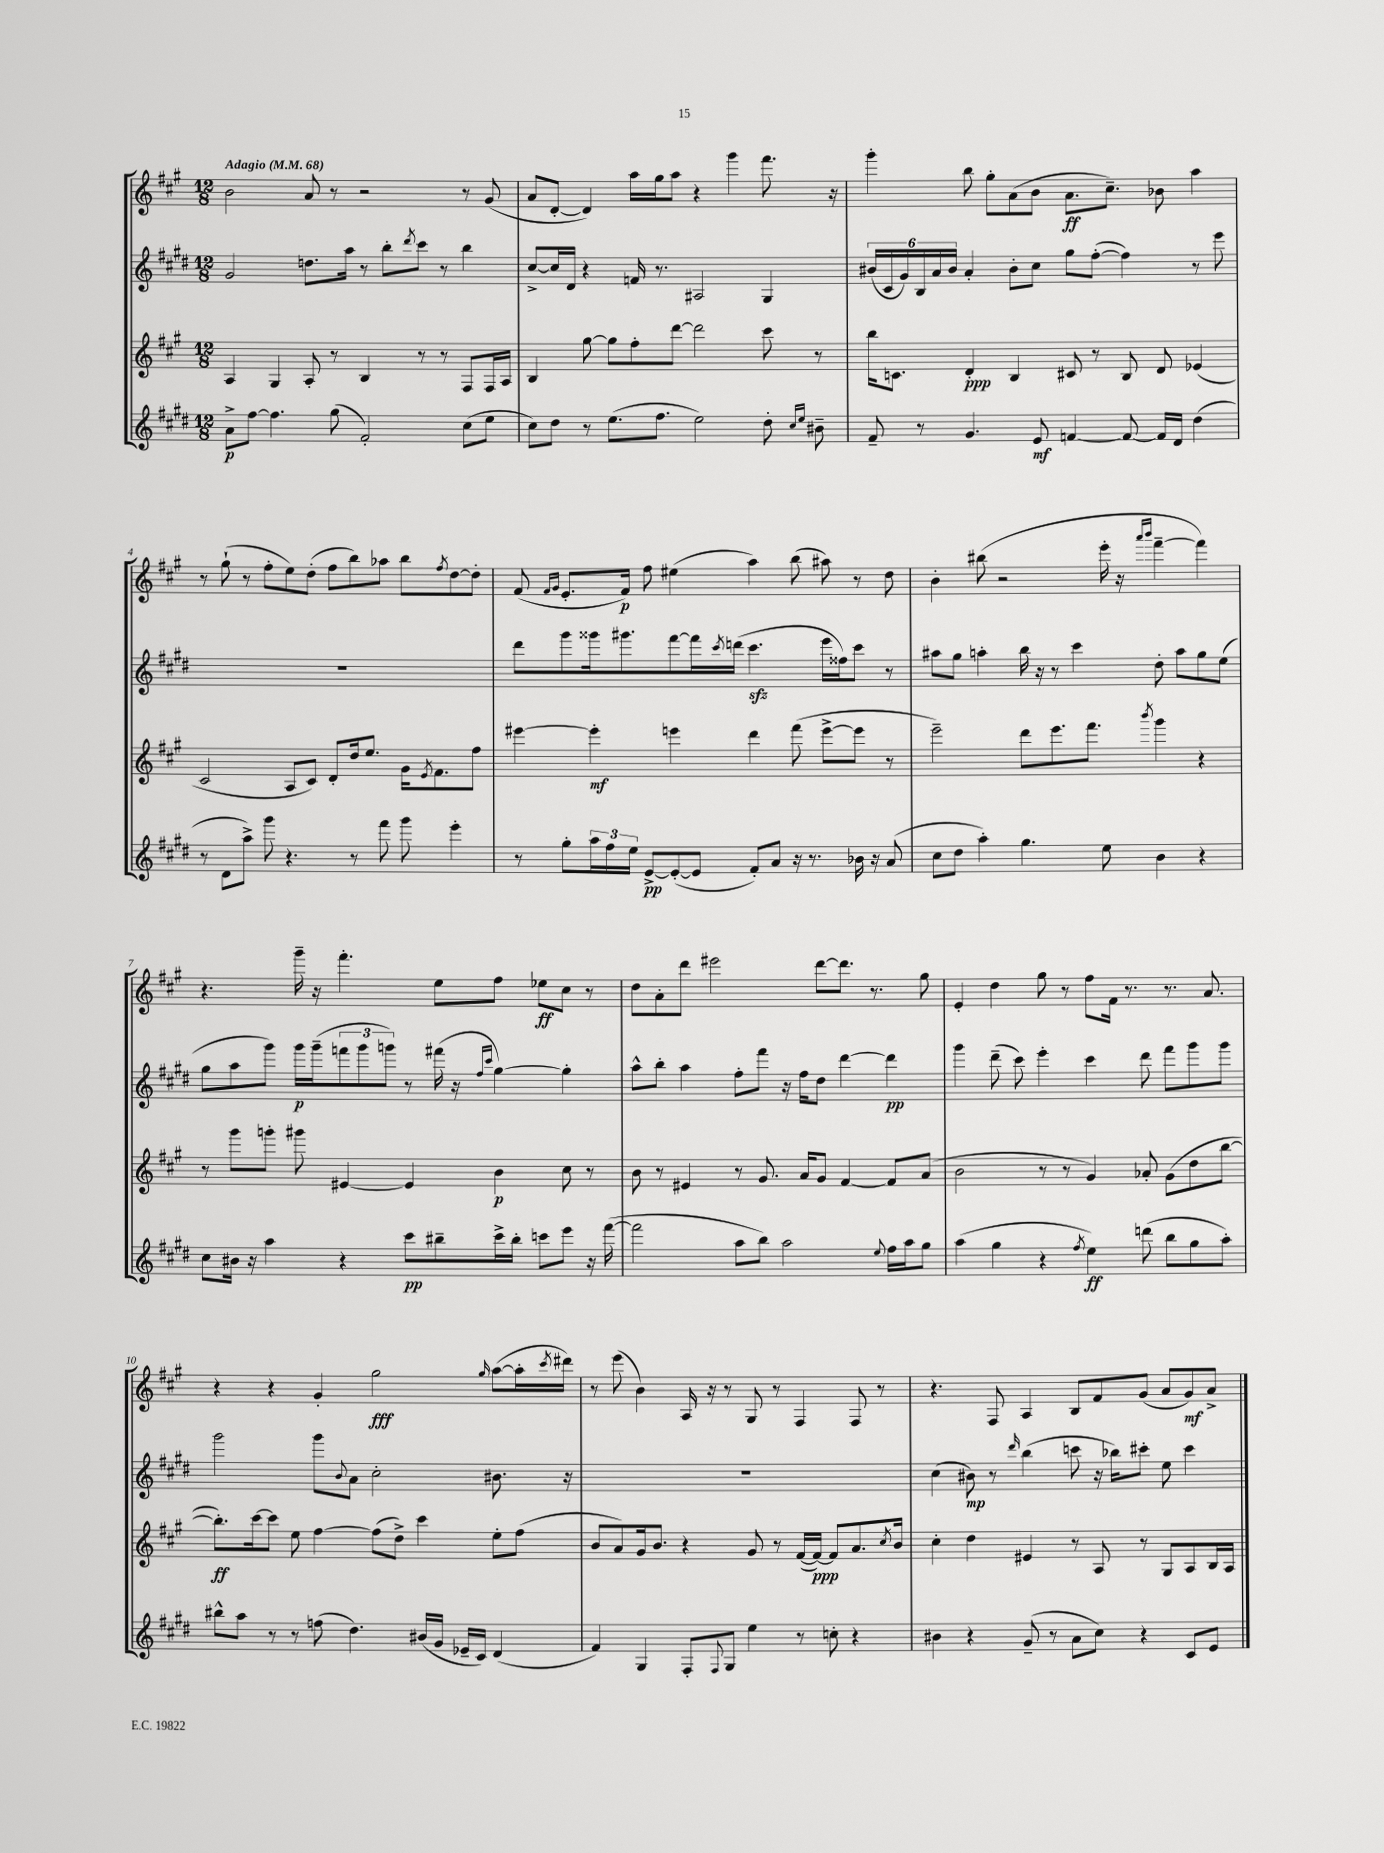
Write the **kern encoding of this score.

**kern	**kern	**kern	**kern
*staff4	*staff3	*staff2	*staff1
*clefG2	*clefG2	*clefG2	*clefG2
*k[f#c#g#d#]	*k[f#c#g#]	*k[f#c#g#d#]	*k[f#c#g#]
*M12/8	*M12/8	*M12/8	*M12/8
*MM68	*MM68	*MM68	*MM68
8a^	4A	2g#	2b
[8ff#	.	.	.
4.ff#]	4G#	.	.
.	8A'	8.dd	8a
(8gg#	8r	.	8r
.	.	16aa	.
2f#')	4B	8r	2r
.	.	8bb'	.
.	.	8qddd#	.
.	8r	8ccc#	.
.	8r	8r	.
(8cc#	8F#	4bb	8r
8ee	16F#	.	(8g#
.	16A	.	.
=	=	=	=
8cc#)	4B	[8cc#^	8a
8dd#	.	16cc#]	[8d'
.	.	16d#	.
8r	[8gg#	4r	4d])
(8.ee	8gg#]	.	.
.	8ff#'	16f	16aa
8.ff#	.	8.r	16gg#
.	[8ddd	.	8aa
2ee)	2ddd]	2A#	4r
.	.	.	4ggg#
8dd#'	8ccc#	4G#	8.fff#
16qqcc#	.	.	.
16qqee	.	.	.
8b#~	8r	.	.
.	.	.	16r
=	=	=	=
8f#~	16bb	(24b#	4ggg#'
.	.	24c#	.
.	8.c	.	.
.	.	24g#)	.
8r	.	24B	.
.	.	24a	.
.	.	24b#	.
4.g#	4d'	4a'	8bb
.	.	.	8gg#'
.	4B	8b#'	(8a
8e	.	8cc#	8b
[4f	8c#	8gg#	8.a
.	8r	([8ff#'	.
.	.	.	8.cc#~)
8f_	8B	4ff#])	.
16f]	8d	.	8b-
16d#	.	.	.
(4dd#	(4e-	8r	4aa
.	.	8eee	.
=	=	=	=
8r	2c#	1.r	8r
8d#	.	.	(8gg#`
8aa^)	.	.	8r
8ggg#	.	.	8ff#'
4.r	8A	.	8ee)
.	8c#)	.	(8dd'
.	8d'	.	8ff#
8r	16dd	.	8bb)
.	8.ee	.	.
8fff#	.	.	8aa-
8ggg#	16g#	.	8bb
.	8qe	.	.
.	8.f#	.	.
.	.	.	8qff#
4eee'	.	.	[8dd
.	8ff#	.	8dd']
=	=	=	=
8r	[4eee#	8ddd#	(8f#
.	.	.	16qqf#
.	.	.	16qqg#
8gg#'	.	8ggg#	8.e'
24aa	4eee#']	16ggg##	.
24ff#	.	.	.
.	.	8.ggg#	16f#)
24ee	.	.	.
[8e^	.	.	8ff#
(8e'_	4eee	[8fff#	(4ee#
8e]	.	16fff#]	.
.	.	8qccc#	.
.	.	(16ddd	.
8f#')	4ddd	4.ccc#	4aa)
8a	.	.	.
16r	(8fff#	.	(8bb
8.r	.	.	.
.	[8eee^	16eee	8aa#)
.	.	16ff##)	.
16b-	8eee]	8ccc#	8r
16r	.	.	.
(8a	8r	8r	8dd
=	=	=	=
8cc#	2eee~)	8aa#	4b'
8dd#	.	8gg#	.
4aa')	.	4aa'	(8bb#
.	.	.	2r
4.gg#	8ddd	16bb	.
.	.	16r	.
.	8.eee	8r	.
.	.	4ccc#	.
.	8.fff#	.	.
8ee	.	.	16eee'
.	.	.	16r
.	.	.	16qqaaa
.	8qbbb	.	16qqbbb
4b	4ggg#	8dd#'	[4fff#~
.	.	8aa	.
4r	4r	8gg#	4fff#])
.	.	(8ee	.
=	=	=	=
8cc#	8r	8gg#	4.r
16b#	8ggg#	8aa	.
16r	.	.	.
4aa	8ggg'	8ggg#)	.
.	8ggg#	16ggg#	16ggg#~
.	.	(16ggg#~	16r
4r	[4e#	12fff	4.fff#'
.	.	12ggg#	.
.	.	12ggg)	.
8ccc#	4e#]	8r	.
8bb#~	.	(16fff#	8ee
.	.	16r	.
.	.	16qqff#	.
.	.	16qqccc#	.
16ccc#^	4b	[4gg#)	8ff#
16bb#'	.	.	.
8ccc	.	.	8ee-
8eee	8cc#	4gg#']	8cc#
16r	8r	.	8r
([16fff#	.	.	.
=	=	=	=
2fff#]	8b	8aa^^	8dd
.	8r	8bb'	8a'
.	4e#	4aa	8ddd
.	.	.	2eee#
8aa	8r	8ff#'	.
8bb)	8.g#	8fff#	.
2aa	.	16r	.
.	16a	16ff#	.
.	8g#	8dd#	[8ddd
.	[4f#	[4ddd#	8.ddd]
.	.	.	8.r
8qqee	.	.	.
16ff#	8f#]	4ddd#]	.
16aa	.	.	.
8gg#	(8a	.	8gg#
=	=	=	=
(4aa	2b	4ggg#	4e'
4gg#	.	(8ddd#~	4dd
.	.	8ccc#)	.
4r	8r	4eee'	8gg#
.	8r	.	8r
8qff#	.	.	.
4ee)	4g#)	4ccc#	8ff#
.	.	.	16f#
.	.	.	8.r
(8ddd	8a-'	8ddd#	.
8bb	(8g#	8fff#	8.r
8gg#	8dd	8ggg#	.
.	.	.	8.a
8aa')	[8bb	8ggg#	.
=	=	=	=
8bb#^^	8.bb'])	2ggg#	4r
8aa	.	.	.
.	[16ccc#	.	.
8r	8ccc#]	.	4r
8r	8ee	.	.
(8ff	[4ff#	8ggg#	4g#'
.	.	8qqb	.
4.dd#)	.	8a	.
.	(8ff#]	2cc#'	2gg#
.	8dd^)	.	.
(16b#	4ccc#	.	.
16g#	.	.	.
16e-~	.	.	.
16c#)	.	.	.
.	.	.	16qqgg#
(4d#	8ee'	8.b#	([8aa
.	(8ff#	.	16aa']
.	.	.	8qccc#
.	.	16r	16ddd#)
=	=	=	=
4f#)	8b	1.r	8r
.	8a)	.	(8eee
4G#	16g#	.	4b)
.	8.b	.	.
8F#'	4r	.	16A
.	.	.	16r
8qqF#	.	.	.
8G#	.	.	8r
4ee	8g#	.	8G#
.	8r	.	8r
8r	([16f#	.	4F#
.	16f#_)	.	.
8cc'	8f#]	.	.
4r	8.a	.	8F#
.	.	.	8r
.	8qcc#	.	.
.	16b	.	.
=	=	=	=
4b#	4cc#'	(4cc#	4.r
4r	4dd	8b#)	.
.	.	8r	8F#
.	.	16qqddd#	.
(8g#~	4e#	(4bb	4A
8r	.	.	.
8a	8r	8ccc	8B
8cc#)	8A	16r	8f#
.	.	16bb-)	.
4r	8r	8ccc#'	(8g#
.	8G#	8ee	8a
8c#	8A	4ccc#	8g#)
8e	16B	.	8a^
.	16A	.	.
==	==	==	==
*-	*-	*-	*-
